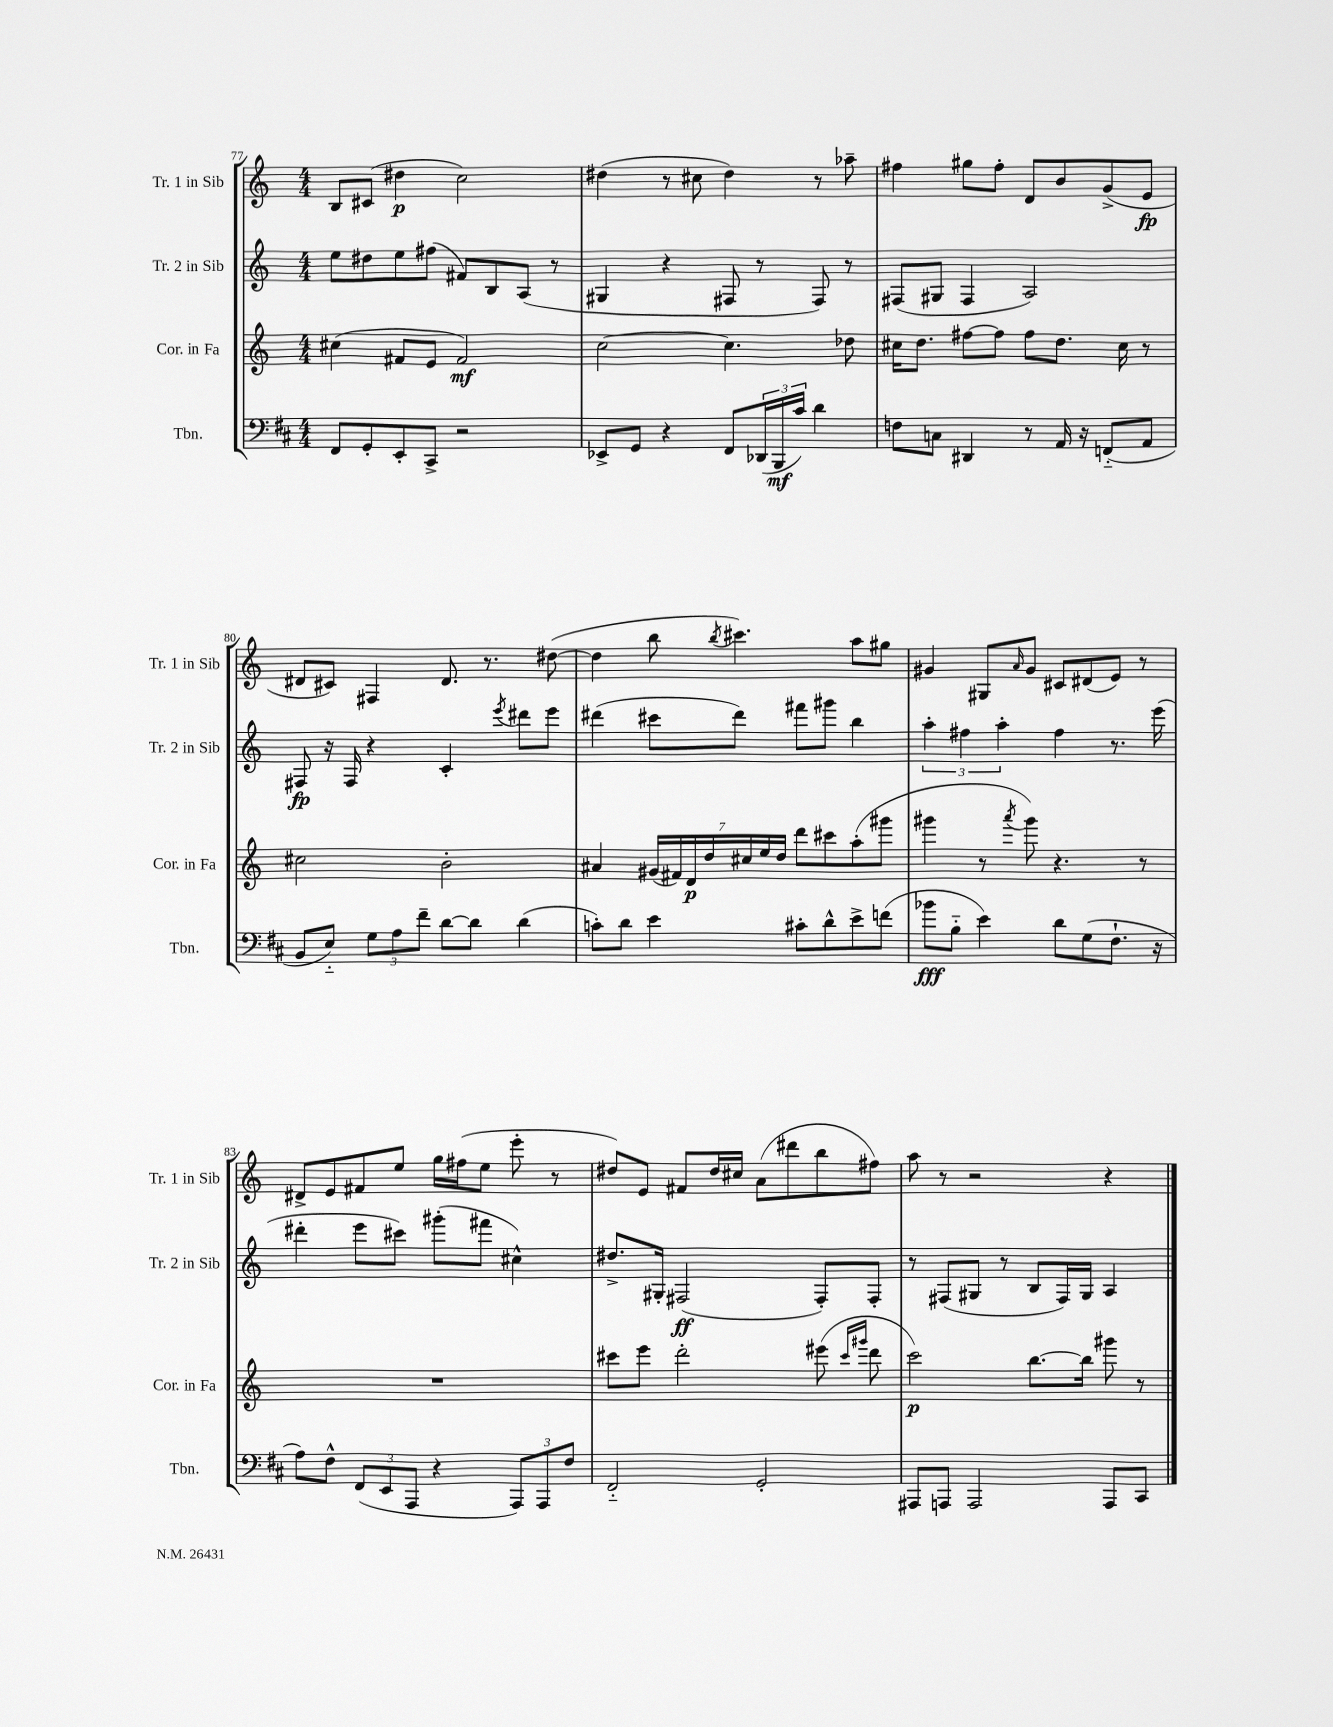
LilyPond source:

<<
\new StaffGroup <<
\new Staff = "s0" \with { instrumentName = "Tr. 1 in Sib" shortInstrumentName = "Tr. 1 in Sib" } {
    \clef treble \key c \major \numericTimeSignature \time 4/4
    b8 cis'8( dis''4\p c''2) |
    dis''4( r8 cis''8 dis''4) r8 aes''8-- |
    fis''4 gis''8 fis''8-. d'8 b'8 g'8->( e'8\fp |
    dis'8 cis'8) fis4 dis'8. r8. dis''8~( |
    dis''4 b''8 \acciaccatura { b''8 } cis'''4.) a''8 gis''8 |
    gis'4 gis8 \grace { a'16 } gis'8 cis'8 dis'8( e'8) r8 |
    dis'8-> e'8 fis'8 e''8 g''16 fis''16( e''8 e'''8-. r8 |
    dis''8) e'8 fis'8 dis''16 cis''16 a'8( dis'''8 b''8 fis''8) |
    a''8 r8 r2 r4 \bar "|." |
}
\new Staff = "s1" \with { instrumentName = "Tr. 2 in Sib" shortInstrumentName = "Tr. 2 in Sib" } {
    \clef treble \key c \major \numericTimeSignature \time 4/4
    e''8 dis''8 e''8 fis''8( fis'8) b8 a8( r8 |
    gis4 r4 fis8 r8 fis8) r8 |
    fis8( gis8 fis4 a2) |
    fis8\fp r16 fis16 r4 c'4-. \acciaccatura { e'''8 } dis'''8 e'''8 |
    dis'''4( cis'''8 dis'''8) fis'''8 gis'''8 b''4 |
    \tuplet 3/2 { a''4-. fis''4 a''4-. } fis''4 r8. e'''16( |
    dis'''4-. e'''8 cis'''8) gis'''8-.( fis'''8 cis''4-^) |
    dis''8.-> gis16-. fis2\ff( fis8-.) fis8-. |
    r8 fis8( gis8 r8 b8 fis16) gis16 a4 \bar "|." |
}
\new Staff = "s2" \with { instrumentName = "Cor. in Fa" shortInstrumentName = "Cor. in Fa" } {
    \clef treble \key c \major \numericTimeSignature \time 4/4
    cis''4( fis'8 e'8 fis'2\mf) |
    c''2~ c''4. des''8 |
    cis''16 d''8. fis''8~ fis''8 fis''8 d''8. cis''16 r8 |
    cis''2 b'2-. |
    ais'4 \tuplet 7/4 { gis'16( fis'16) d'16\p d''16 cis''16 e''16 d''16 } d'''8 cis'''8 a''8-.( gis'''8 |
    gis'''4 r8 \acciaccatura { a'''8 } gis'''8) r4. r8 |
    R1 |
    cis'''8 e'''8 d'''2-. eis'''8( \grace { cis'''16 gis'''16 } d'''8 |
    c'''2\p) b''8.~ b''16 gis'''8 r8 \bar "|." |
}
\new Staff = "s3" \with { instrumentName = "Tbn." shortInstrumentName = "Tbn." } {
    \clef bass \key d \major \numericTimeSignature \time 4/4
    fis,8 g,8-. e,8-. cis,8-> r2 |
    ees,8-> g,8 r4 fis,8 \tuplet 3/2 { des,16( b,,16\mf cis'16) } d'4 |
    f8 c8 dis,4 r8 a,16 r16 f,8-_( a,8 |
    b,8 e8-_) \tuplet 3/2 { g8 a8 fis'8-- } d'8~ d'8 d'4( |
    c'8-.) d'8 e'4 cis'8-. d'8-^ e'8-> f'8( |
    bes'8\fff b8-_ e'4) d'8 g8( fis8.-! r16 |
    a8) fis8-^ \tuplet 3/2 { fis,8( e,8 a,,8 } r4 \tuplet 3/2 { a,,8) a,,8 fis8 } |
    fis,2-_ g,2-. |
    ais,,8 a,,8 a,,2 a,,8 cis,8 \bar "|." |
}
>>
>>
\layout { \context { \Score currentBarNumber = #77 } }
